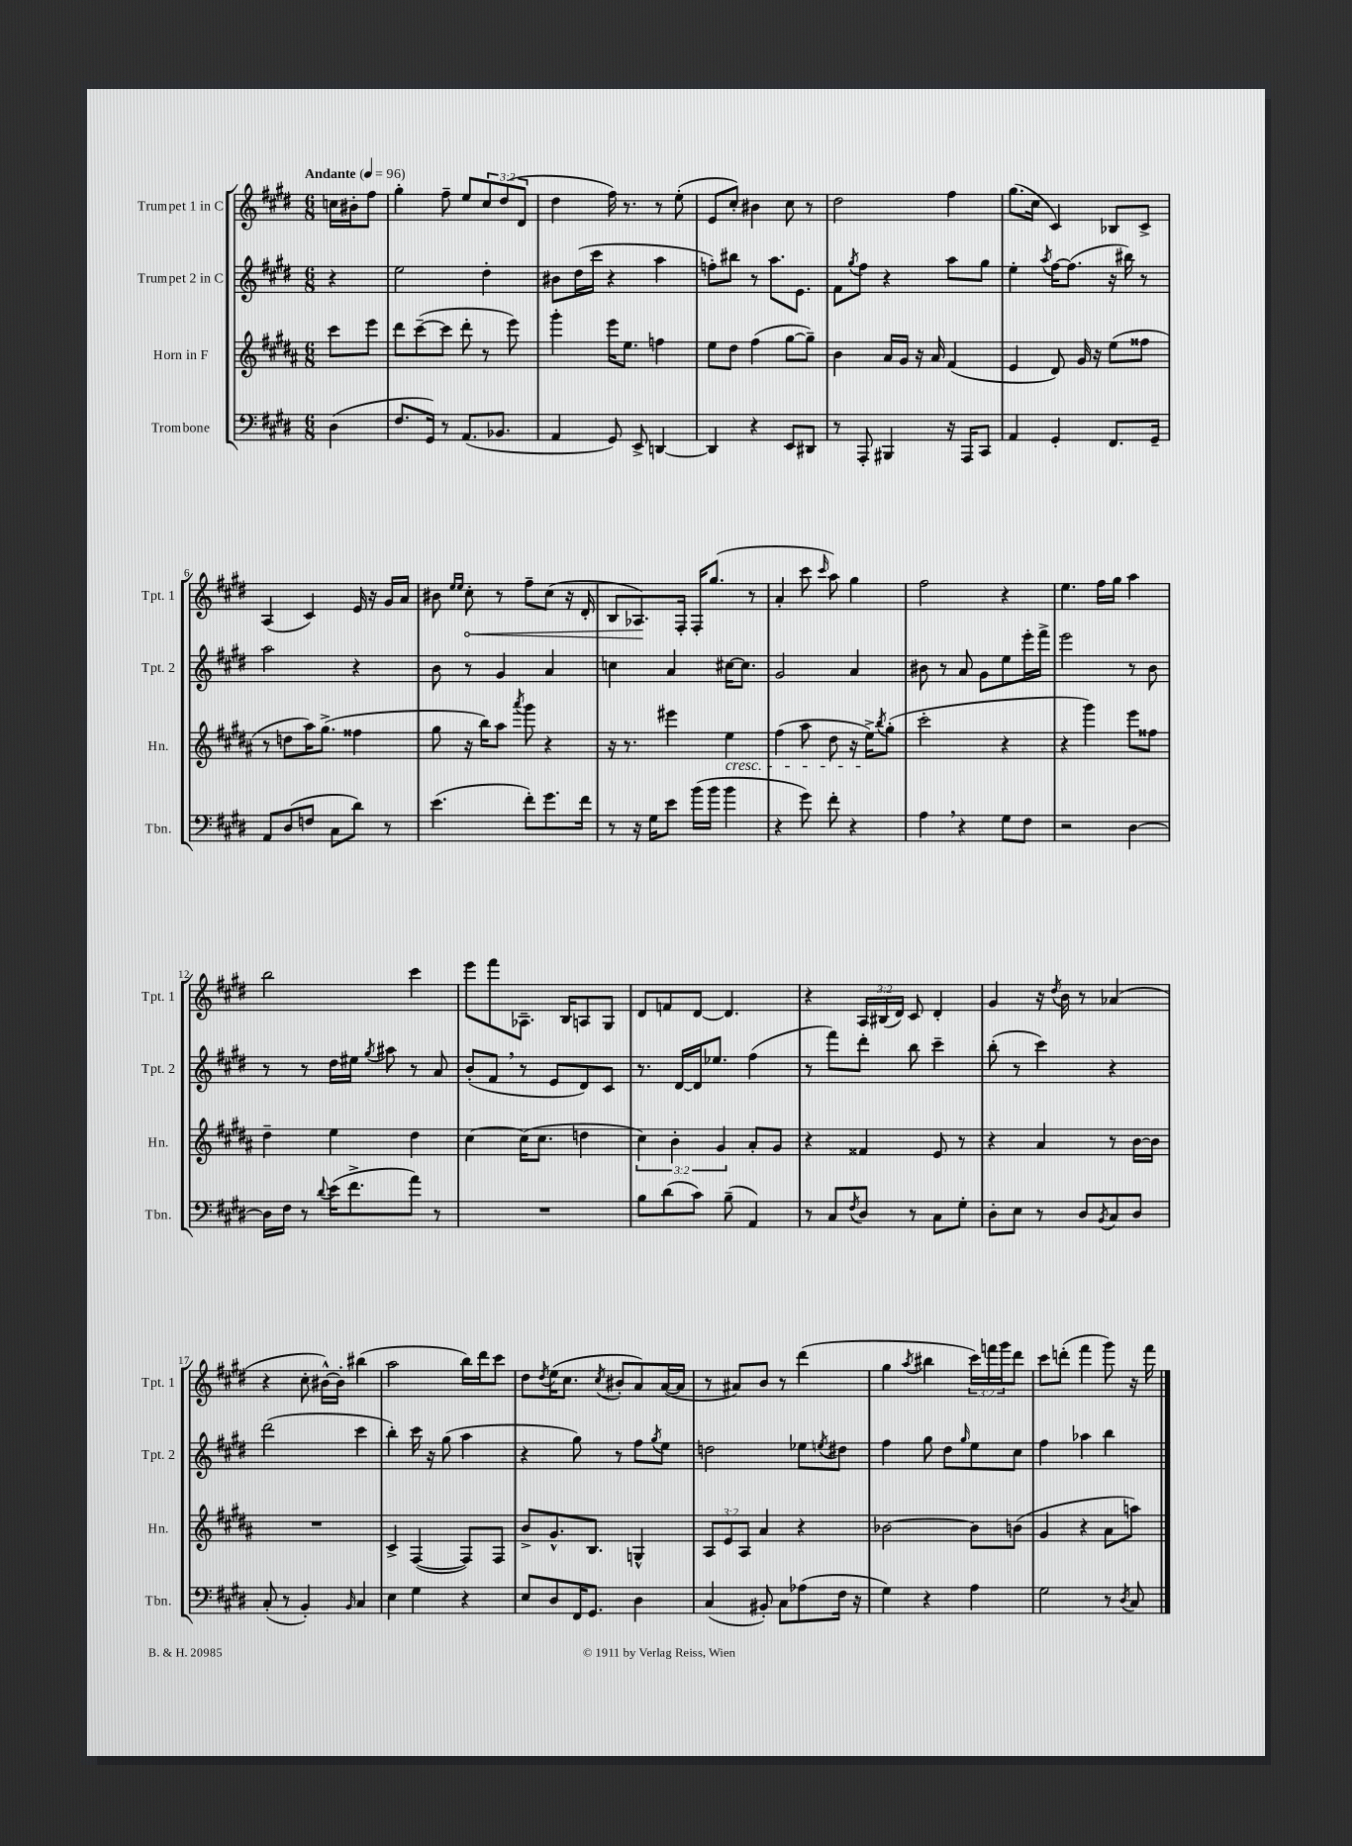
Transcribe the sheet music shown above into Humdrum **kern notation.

**kern	**kern	**kern	**kern	**dynam
*part4	*part3	*part2	*part1	*part1
*staff4	*staff3	*staff2	*staff1	*staff1
*I"Trombone	*I"Horn in F	*I"Trumpet 2 in C	*I"Trumpet 1 in C	*
*I'Tbn.	*I'Hn.	*I'Tpt. 2	*I'Tpt. 1	*
*clefF4	*clefG2	*clefG2	*clefG2	*
*k[f#c#g#d#]	*k[f#c#g#d#a#]	*k[f#c#g#d#]	*k[f#c#g#d#]	*
*M6/8	*M6/8	*M6/8	*M6/8	*
*MM96	*MM96	*MM96	*MM96	*
=	=	=	=	=
!	!	!	!LO:TX:a:B:t=Andante	!
(4D#\	8ccc#\L	4r	16ccn\LL	.
.	.	.	16b#X'\J	.
.	8eee\J	.	8ff#\J	.
=1	=1	=1	=1	=1
8.F#/L	8ddd#\L	2ee\	4gg#'\	.
.	([8ccc#~\	.	.	.
16GG#/Jk)	.	.	.	.
8r	8ccc#\J]	.	8ff#~\	.
(8.AA/L	8ddd#'\	.	8ee/L	.
.	8r	4dd#'\	12cc#/	.
8.BB-X/J	.	.	.	.
.	.	.	(12dd#/	.
.	8eee\)	.	.	.
.	.	.	12d#/J	.
=2	=2	=2	=2	=2
4AA/	4ggg#'\	8b#X\L	4dd#\	.
.	.	(16dd#\L	.	.
.	.	16ccc#\JJ	.	.
8GG#/)	16eee\KL	4r	16ff#\)	.
.	8.ee\J	.	8.r	.
8EE^/	.	.	.	.
[4DDn/	4ffn\	4aa\	8r	.
.	.	.	(8ee'\	.
=3	=3	=3	=3	=3
4DD/]	8ee\L	8ffn'\L)	8e/L	.
.	8dd#\J	8bb#X\J	8cc#'/J)	.
4r	(4ff#\	8r	4b#X\	.
.	.	8.aa\L	.	.
8EE/L	[8gg#\L	.	8cc#\	.
.	.	8.e\J	.	.
8DD#X/J	8gg#~\J])	.	8r	.
=4	=4	=4	=4	=4
8r	4b\	8f#\L	2dd#\	.
.	.	8qgg#/	.	.
8AAA'/	.	8ff#\J	.	.
4BBB#X/	16a#/LL	4r	.	.
.	16g#/JJ	.	.	.
.	16r	.	.	.
.	16a#/	.	.	.
16r	(4f#/	8aa\L	4ff#\	.
16AAA/KL	.	.	.	.
8CC#/J	.	8gg#\J	.	.
=5	=5	=5	=5	=5
4AA/	4e/	4ee'\	(8.gg#\L	.
.	.	.	16cc#\Jk	.
.	.	8qaa/	.	.
4GG#'/	8d#/)	[16ff#\KL	4c#/)	.
.	.	(8.ff#\J]	.	.
.	16g#/	.	.	.
.	16r	.	.	.
8.FF#/L	(8ee\L	16r	8B-X/L	.
.	.	16bb#X\)	.	.
.	8ff##X\J	8r	8c#^/J	.
16GG#~/Jk	.	.	.	.
!!LO:LB:g=z
=6	=6	=6	=6	=6
8AA/L	8r	2aa\	(4A/	.
(8D#/	8ddn\L	.	.	.
8Fn/J	16aa#\K)	.	4c#/)	.
.	(8.gg#^\J	.	.	.
8C#\L	.	.	.	.
8d#\J)	4ff##X\	4r	16e/	.
.	.	.	16r	.
8r	.	.	16g#/LL	.
.	.	.	16a/JJ	.
=7	=7	=7	=7	=7
(4.e\	8gg#\	8b\	8b#X\	.
.	.	.	16qqee/LL	.
.	.	.	16qqee/JJ	.
!	!	!	!	!LO:HP:b
.	16r	8r	8cc#'\	<
.	16bb\KL)	.	.	.
.	8aa#\J	4g#/	8r	.
.	8qaaa#/	.	.	.
8f#'\L)	8ggg#\	.	8ff#~\L	.
8.g#\	4r	4a/	(8cc#\J	.
.	.	.	16r	.
16f#\Jk	.	.	16d#'/	.
=8	=8	=8	=8	=8
8r	16r	4ccn\	8B/L	.
.	8.r	.	.	.
16r	.	.	8.A-X/)	.
16G#\KL	.	.	.	.
8e\J	4eee#X\	4a/	.	.
.	.	.	16F#'/Jk	[
(16b\LL	.	.	16F#'/KL	.
16b\JJ	.	.	(8.gg#/J	.
!	!LO:TX:b:i:t=cresc.	!	!	!
4b\	4ee\	[16cc#X\KL	.	.
.	.	8.cc#\J]	.	.
.	.	.	8r	.
=9	=9	=9	=9	=9
4r	(4ff#\	2g#/	4a'/	.
8g#\)	8aa#\	.	8ccc#\	.
.	.	.	16qqccc#/	.
8f#'\	8dd#\	.	8aa\)	.
4r	16r	4a/	4gg#\	.
.	16ee^\KL)	.	.	.
.	8qbb/	.	.	.
.	(8gg#'\J	.	.	.
=10	=10	=10	=10	=10
4A,\	2ccc#'\	8b#X\	2ff#\	.
.	.	8r	.	.
4r	.	8a/	.	.
.	.	8g#\L	.	.
8G#\L	4r	8ee\	4r	.
8F#\J	.	16eee'\L	.	.
.	.	16fff#^\JJ	.	.
=11	=11	=11	=11	=11
2r	4r	2eee\	4.ee\	.
.	4ggg#\)	.	.	.
.	.	.	16ff#\LL	.
.	.	.	16gg#\JJ	.
[4D#\	8eee\L	8r	4aa\	.
.	8ff##X\J	8b\	.	.
!!LO:LB:g=z
=12	=12	=12	=12	=12
16D#\LL]	4dd#~\	8r	2bb\	.
16F#\JJ	.	.	.	.
8r	.	8r	.	.
8qqd#/	.	.	.	.
(16e\KL	4ee\	16dd#\LL	.	.
8.f#^\	.	16ee#X\JJ	.	.
.	.	8qgg#/	.	.
.	.	8aa#X\	.	.
8a\J)	4dd#\	8r	4ccc#\	.
8r	.	8a/	.	.
=13	=13	=13	=13	=13
2.r	[4cc#\	(8b'/L	8eee\L	.
.	.	8f#,/J	8fff#\	.
.	(16cc#\KL]	8r	8.A-X~\J	.
.	8.cc#\J	.	.	.
.	.	8e/L	.	.
.	.	.	16B/KL	.
.	4ddn\	8d#/)	8An/	.
.	.	8c#/J	8G#/J	.
=14	=14	=14	=14	=14
8B\L	6cc#\)	8.r	8d#/L	.
(8d#\	.	.	8fn/	.
.	6b'\	.	.	.
.	.	[16d#/LL	.	.
8c#\J)	.	16d#/J]	[8d#/J	.
.	.	8.ee-X/J	.	.
.	6g#/	.	.	.
(8B~\	.	.	4.d#/]	.
4AA/)	8a#'/L	(4ff#\	.	.
.	8g#/J	.	.	.
=15	=15	=15	=15	=15
8r	4r	8r	4r	.
8C#/L	.	8fff#\L)	.	.
8qF#/	.	.	.	.
8D#/J	4f##X/	8ddd#'\J	24A/LL	.
.	.	.	(24B#X/	.
.	.	.	24d#/JJ)	.
8r	.	8bb\	8c#/	.
8C#\L	8e/	4ccc#~\	4d#'/	.
8G#'\J	8r	.	.	.
=16	=16	=16	=16	=16
8D#'\L	4r	(8bb'\	4g#/	.
8E\J	.	8r	.	.
8r	4a#/	4ccc#\)	16r	.
.	.	.	8qdd#/	.
.	.	.	16b\	.
8D#/L	.	.	8r	.
8qBB/	.	.	.	.
8C#/	8r	4r	(4a-X/	.
8D#/J	[16b\LL	.	.	.
.	16b\JJ]	.	.	.
!!LO:LB:g=z
=17	=17	=17	=17	=17
(8C#'/	2.r	(2ddd#\	4r	.
8r	.	.	.	.
4BB'/)	.	.	8cc#'\	.
.	.	.	[16b#X^^\LL)	.
.	.	.	16b#'\JJ]	.
16qqBB/	.	.	.	.
4C#/	.	4ccc#\	(4bb#X\	.
=18	=18	=18	=18	=18
4E\	4c#^/	4bb'\)	2aa\	.
4G#\	([4F#/	16ccc#\	.	.
.	.	16r	.	.
.	.	(8gg#\	.	.
4r	8F#/L])	4aa\	16bb\LL)	.
.	.	.	16ddd#\J	.
.	8F#/J	.	8ccc#\J	.
=19	=19	=19	=19	=19
8E/L	8b^/L	4r	8dd#\L	.
.	.	.	8qdd#/	.
8D#/	8.g#^^/	.	(16ee\K	.
.	.	.	8.cc#\J	.
16FF#/K	.	8gg#\)	.	.
8.GG#/J	8.B/J	.	.	.
.	.	.	8qcc#/	.
.	.	8r	8b#X'/L	.
4D#\	4Gn^^/	8ff#\L	8a/)	.
.	.	8qgg#/	.	.
.	.	8ee\J	([16a/L	.
.	.	.	16a/JJ]	.
=20	=20	=20	=20	=20
(4C#/	12A#/L	2ddn\	8r	.
.	12e/	.	.	.
.	.	.	8a#X/L)	.
.	12A#/J	.	.	.
8BB#X'/)	4a#/	.	8b/J	.
8C#\L	.	.	8r	.
(8A-X\	4r	8ee-X\L	(4ddd#\	.
.	.	8qeen/	.	.
16F#\Jk	.	8dd#X\J	.	.
16r	.	.	.	.
=21	=21	=21	=21	=21
4G#\)	[2b-X\	4ff#\	4gg#\	.
.	.	.	8qaa/	.
4r	.	8gg#\	4bb#X\	.
.	.	8dd#\L	.	.
.	.	16qqgg#/	.	.
4A\	8b-\L]	8ee\	24ccc#\LL)	.
.	.	.	24fffn\	.
.	.	.	24ggg#\J	.
.	(8bn\J	8cc#\J	8ddd#\J	.
=22	=22	=22	=22	=22
2G#\	4g#/	4ff#\	8ccc#\L	.
.	.	.	(8dddn'\J	.
.	4r	4aa-X\	4fff#\	.
8r	8a#\L	4bb\	8ggg#\)	.
8qD#/	.	.	.	.
8C#/	8aan\J)	.	16r	.
.	.	.	16fff#\	.
==	==	==	==	==
*-	*-	*-	*-	*-
